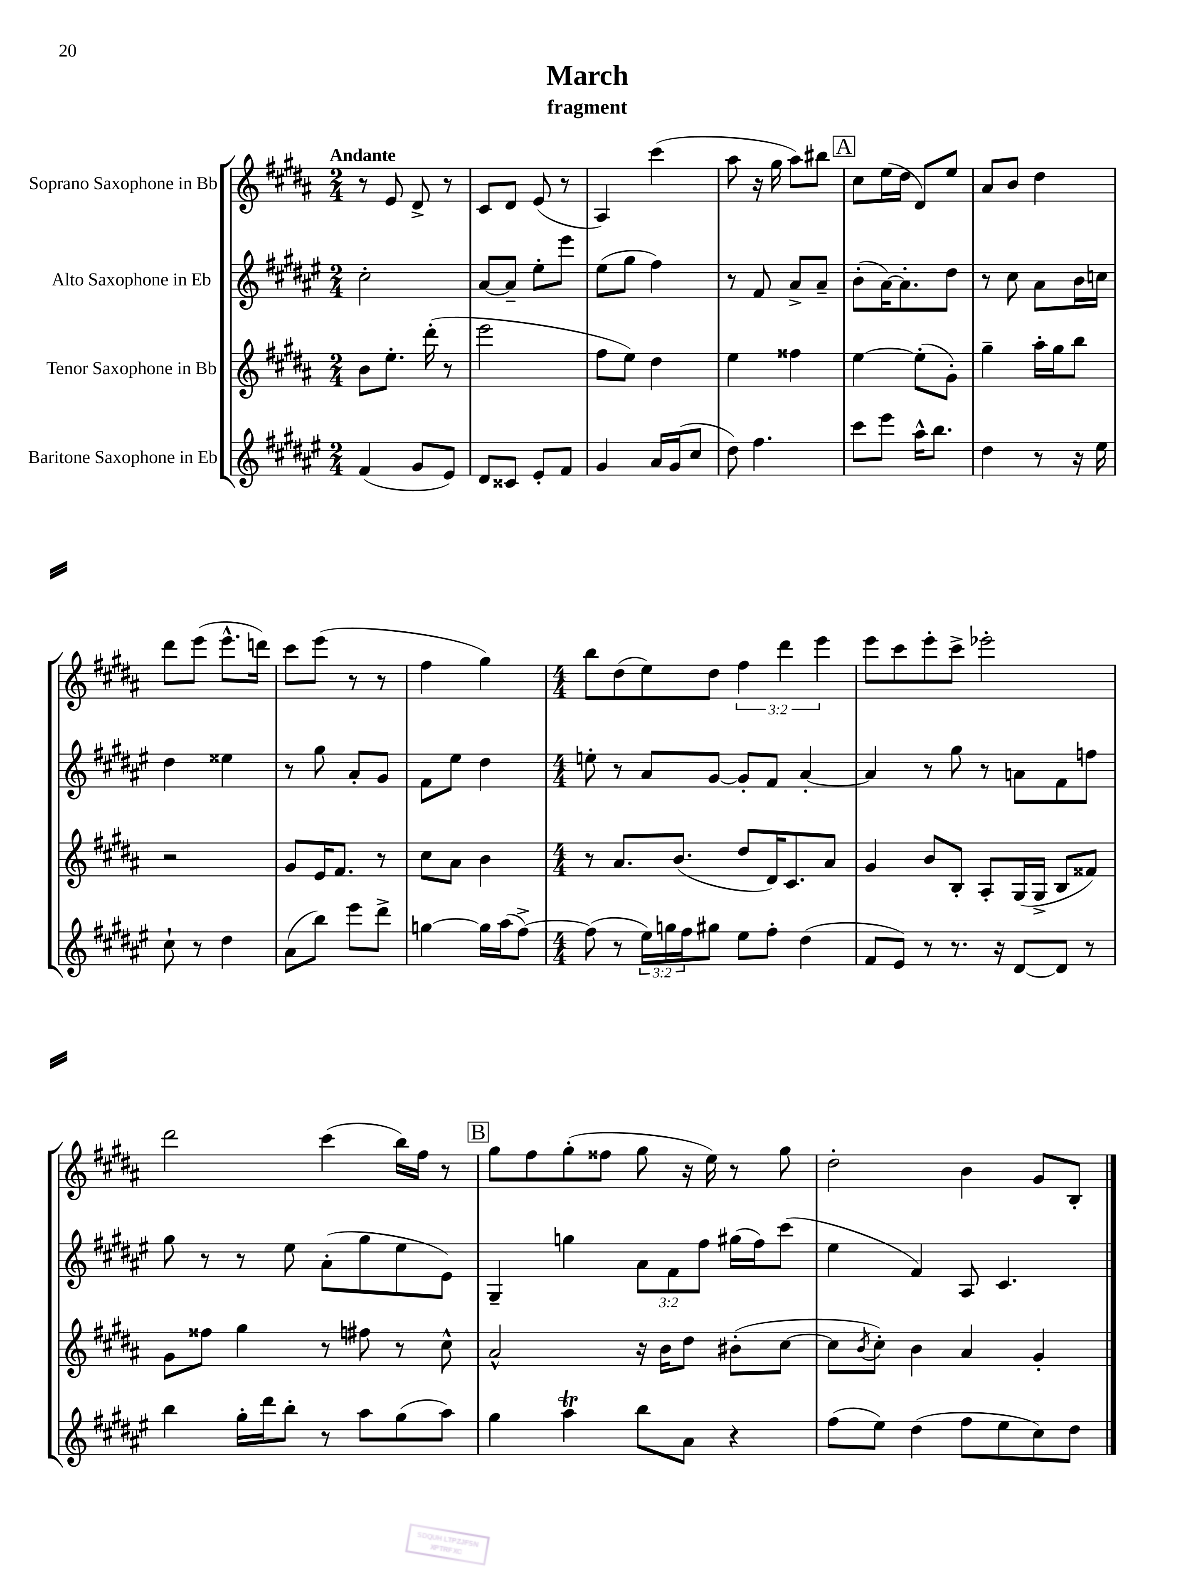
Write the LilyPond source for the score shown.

\header { title = "March" subtitle = "fragment" }
<<
\new StaffGroup <<
\new Staff = "s0" \with { instrumentName = "Soprano Saxophone in Bb" } {
    \clef treble \key b \major \numericTimeSignature \time 2/4 \override Staff.TupletNumber.text = #tuplet-number::calc-fraction-text \tempo "Andante"
    r8 e'8 dis'8-> r8 |
    cis'8 dis'8 e'8( r8 |
    ais4) cis'''4( |
    ais''8 r16 gis''16 ais''8) bis''8 |
    \mark \markup { \box "A" } cis''8 e''16( dis''16 dis'8) e''8 |
    ais'8 b'8 dis''4 |
    dis'''8 e'''8( e'''8.-^ d'''16) |
    cis'''8 e'''8( r8 r8 |
    fis''4 gis''4) |
    \numericTimeSignature \time 4/4 b''8 dis''8( e''8) dis''8 \tuplet 3/2 { fis''4 dis'''4 e'''4 } |
    e'''8 cis'''8 e'''8-. cis'''8-> ees'''2-. |
    dis'''2 cis'''4( b''16) fis''16 r8 |
    \mark \markup { \box "B" } gis''8 fis''8 gis''8-.( fisis''8 gis''8 r16 e''16) r8 gis''8 |
    dis''2-. b'4 gis'8 b8-. \bar "|." |
}
\new Staff = "s1" \with { instrumentName = "Alto Saxophone in Eb" } {
    \clef treble \key fis \major \numericTimeSignature \time 2/4 \override Staff.TupletNumber.text = #tuplet-number::calc-fraction-text
    cis''2-. |
    ais'8~ ais'8-- eis''8-. eis'''8 |
    eis''8( gis''8 fis''4) |
    r8 fis'8 ais'8-> ais'8-- |
    \mark \markup { \box "A" } b'8-.( ais'16~) ais'8.-. dis''8 |
    r8 cis''8 ais'8 b'16 c''16 |
    dis''4 eisis''4 |
    r8 gis''8 ais'8-. gis'8 |
    fis'8 eis''8 dis''4 |
    \numericTimeSignature \time 4/4 e''8-. r8 ais'8 gis'8~ gis'8-. fis'8 ais'4~-. |
    ais'4 r8 gis''8 r8 a'8 fis'8 f''8 |
    gis''8 r8 r8 eis''8 ais'8-.( gis''8 eis''8 eis'8) |
    \mark \markup { \box "B" } gis4-- g''4 \tuplet 3/2 { ais'8 fis'8 fis''8 } gis''16( fis''16) cis'''8( |
    eis''4 fis'4) ais8 cis'4. \bar "|." |
}
\new Staff = "s2" \with { instrumentName = "Tenor Saxophone in Bb" } {
    \clef treble \key b \major \numericTimeSignature \time 2/4
    b'8 e''8.-. dis'''16-.( r8 |
    e'''2 |
    fis''8 e''8) dis''4 |
    e''4 fisis''4 |
    \mark \markup { \box "A" } e''4~ e''8-.( gis'8-.) |
    gis''4-- ais''16-. gis''16 b''8 |
    r2 |
    gis'8 e'16 fis'8. r8 |
    cis''8 ais'8 b'4 |
    \numericTimeSignature \time 4/4 r8 ais'8. b'8.( dis''8 dis'16) cis'8. ais'8 |
    gis'4 b'8 b8-. ais8-. gis16( gis16-> b8 fisis'8) |
    gis'8 fisis''8 gis''4 r8 fis''8 r8 cis''8-^ |
    \mark \markup { \box "B" } ais'2-^ r16 b'16 dis''8 bis'8-.( cis''8~ |
    cis''8 \acciaccatura { b'8 } cis''8-.) b'4 ais'4 gis'4-. \bar "|." |
}
\new Staff = "s3" \with { instrumentName = "Baritone Saxophone in Eb" } {
    \clef treble \key fis \major \numericTimeSignature \time 2/4 \override Staff.TupletNumber.text = #tuplet-number::calc-fraction-text
    fis'4( gis'8 eis'8) |
    dis'8 cisis'8 eis'8-. fis'8 |
    gis'4 ais'16 gis'16( cis''8 |
    dis''8) fis''4. |
    \mark \markup { \box "A" } cis'''8 eis'''8 ais''16-^ b''8. |
    dis''4 r8 r16 eis''16 |
    cis''8-! r8 dis''4 |
    ais'8( b''8) eis'''8 dis'''8-> |
    g''4~ g''16 ais''16( fis''8~->) |
    \numericTimeSignature \time 4/4 fis''8( r8 \tuplet 3/2 { eis''16) g''16 fis''16 } gis''8 eis''8 fis''8-. dis''4( |
    fis'8 eis'8) r8 r8. r16 dis'8~ dis'8 r8 |
    b''4 gis''16-. dis'''16 b''8-. r8 ais''8 gis''8( ais''8) |
    \mark \markup { \box "B" } gis''4 ais''4\trill b''8 ais'8 r4 |
    fis''8( eis''8) dis''4( fis''8 eis''8 cis''8) dis''8 \bar "|." |
}
>>
>>
\layout { \context { \Score \remove "Bar_number_engraver" } }
